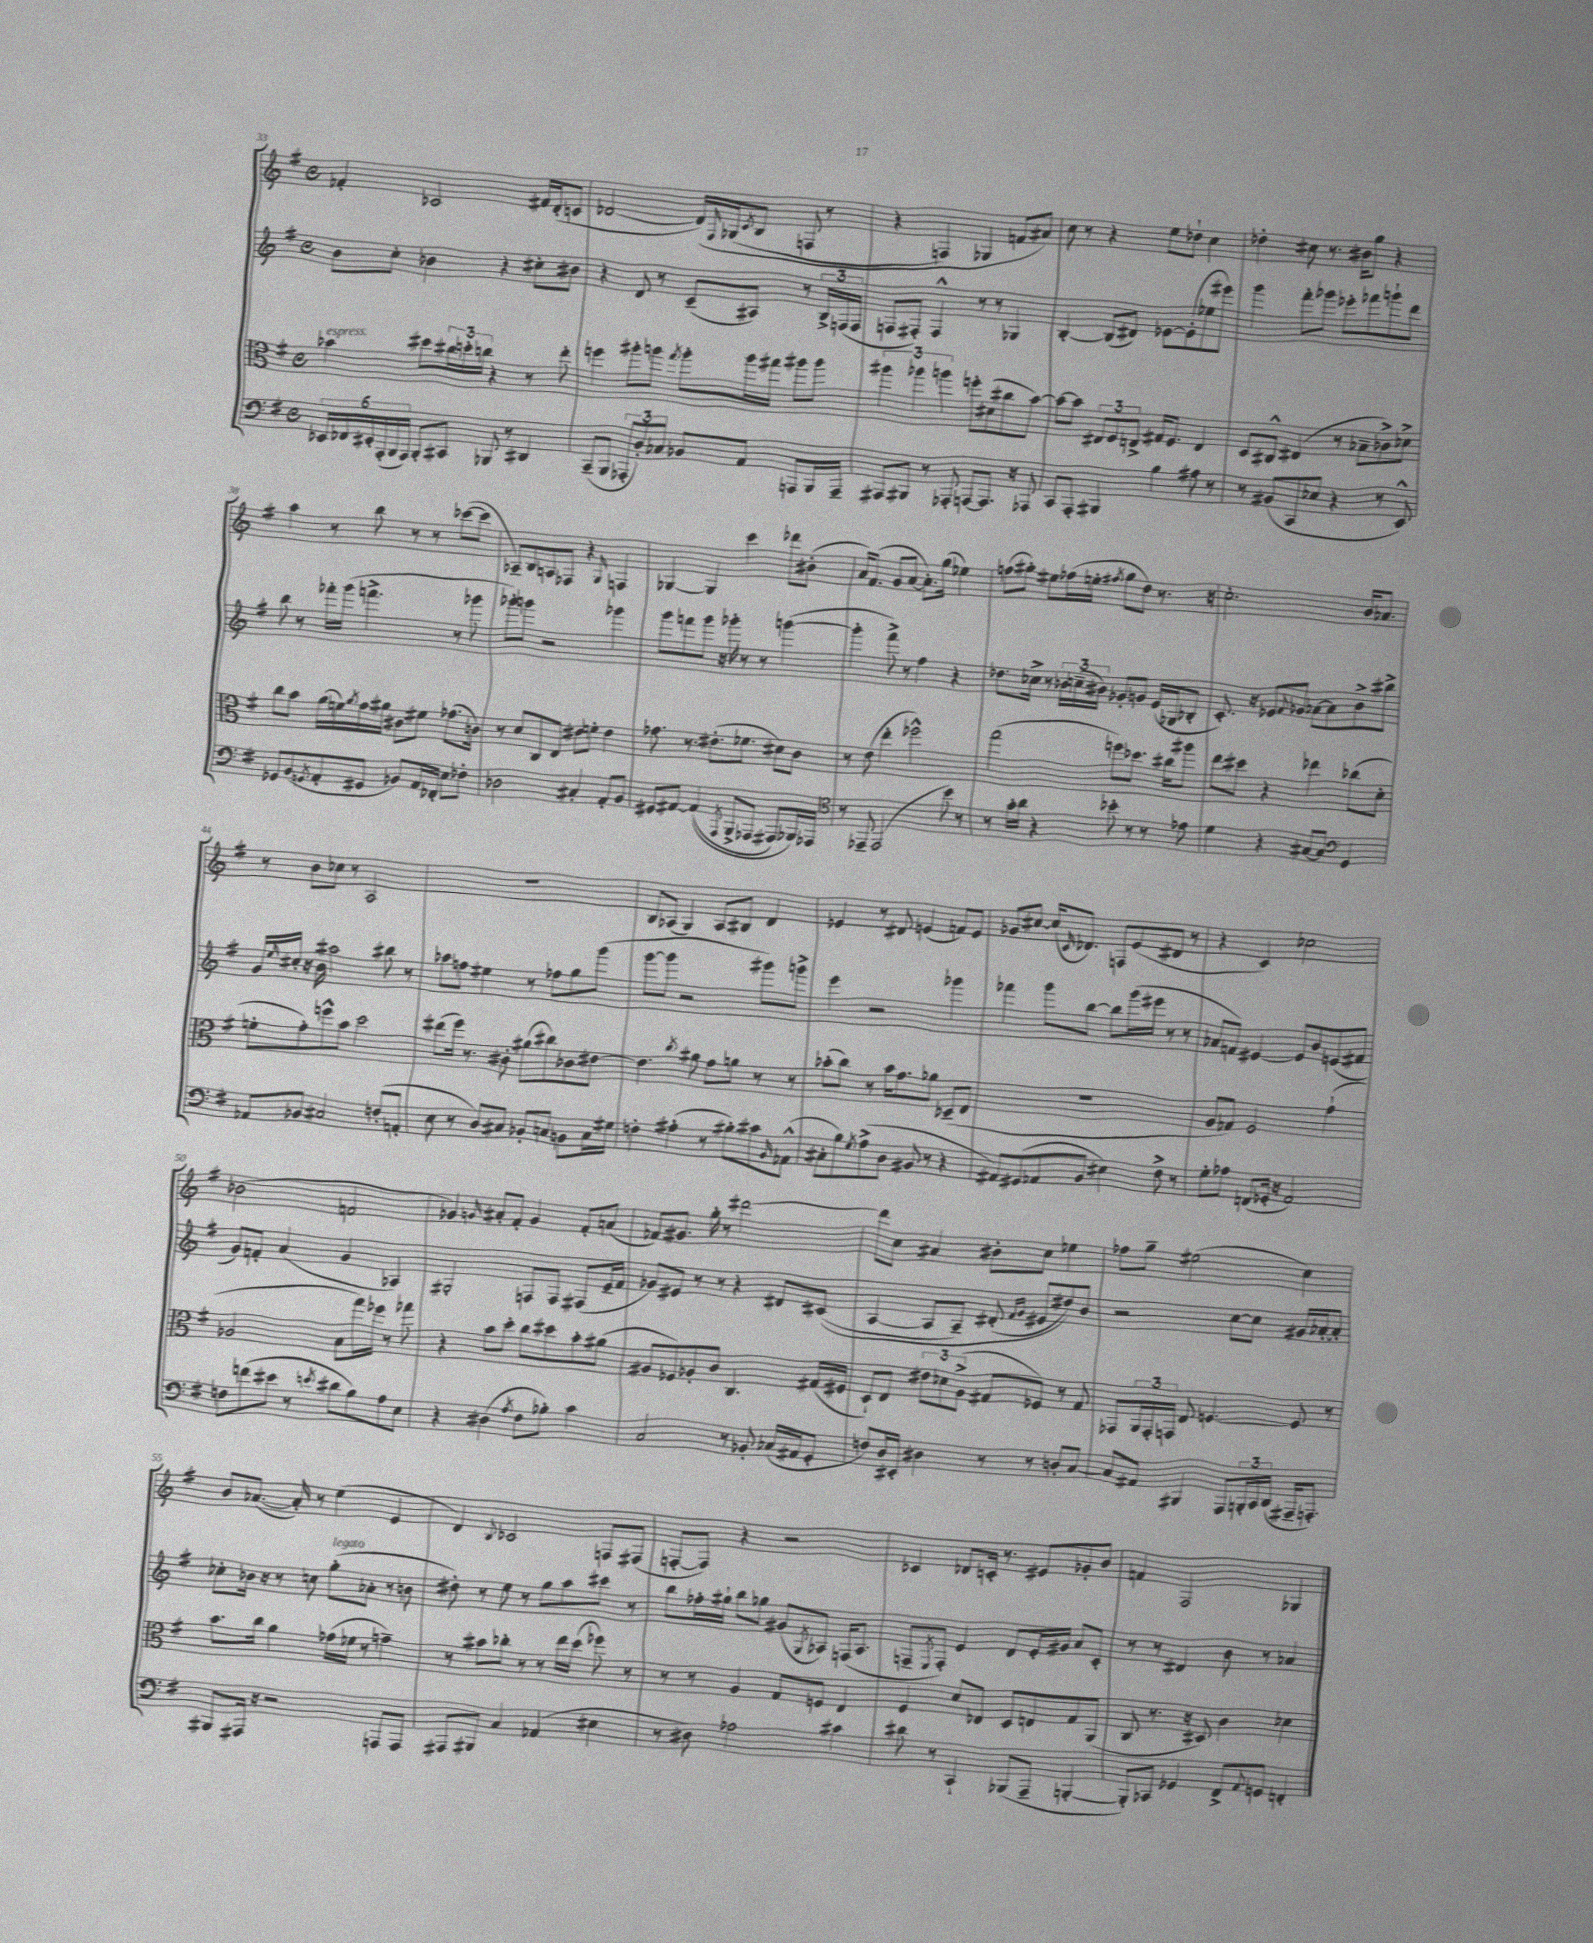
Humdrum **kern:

**kern	**kern	**kern	**kern
*staff4	*staff3	*staff2	*staff1
*clefF4	*clefC3	*clefG2	*clefG2
*k[f#]	*k[f#]	*k[f#]	*k[f#]
*M4/4	*M4/4	*M4/4	*M4/4
*met(c)	*met(c)	*met(c)	*met(c)
24EE-	4b-	8b	4f-'
24FF-	.	.	.
24EE#'	.	.	.
(24AAA'	.	8cc'	.
24BBB	.	.	.
24AAA)	.	.	.
8BBB'	8dd#	4b-	2c-
8CC#	24cc#	.	.
.	24dd'	.	.
.	24cc	.	.
8BBB-	4r	4r	.
8r	.	.	.
4DD#	8r	8cc#'	16f#
.	.	.	(16d'
.	8ee'	8b#	8c
=	=	=	=
(8CC~	4ff	4r	[2d-
8BBB	.	.	.
12AAA-'	8aa#'	8d	.
12D')	.	.	.
.	8aa	8r	.
12C-	.	.	.
.	8qgg	.	.
8BB-	8aa'	(8c~	&(16d-])
.	.	.	16qqF#
.	.	.	(16G-
.	.	.	8qc
8AA	16aa	8A#)	8B
.	16gg#	.	.
8AAA	8aa#	8r	8F
16BBB	8aa#	24B^	8r
.	.	(24F	.
16AAA~	.	.	.
.	.	24F	.
=	=	=	=
8AAA#	6aa#	8F	4r
8BBB#	.	8F#')	.
.	6aa-	.	.
8r	.	4F#^^	4F)
.	6aa	.	.
8AAA-'	.	.	.
[8AAA	8ff'	8r	4G-
8.AAA]	(8d#	8r	.
.	8cc#	4G-	8f
16r	.	.	.
8AAA-	[8b)	.	8a#&)
=	=	=	=
8CC	8b_	[4B'	8cc
8AAA'	8b]	.	8r
4BBB#	12E#	(8B]	4r
.	12F#	.	.
.	.	8d#)	.
.	12E^	.	.
4B	16G#	[8e-	8ee
.	8.F#	.	.
.	.	(8e-']	8dd-`
8A#	4E	8ee-	4cc
8r	.	8eee#)	.
=	=	=	=
8r	8D	4ggg	4dd-'
(8BB#	8C#^^	.	.
8CC	(4E#	8fff#'	8cc#
8E-	.	8ggg-	8.r
4r	8r	8eee-'	.
.	.	.	16b#
.	8B-~	8fff-	8gg
8r	8c-^)	8ggg`	4r
8EE^^)	8d-^	8ddd	.
=	=	=	=
8GG-	8cc	8bb	4aa
(8BB	8b	8r	.
8qGG	.	.	.
8AA'	(16a	16fff-'	8r
.	16f)	(16ggg	.
.	8qa	.	.
8GG#	16g	4.fff^	8bb
.	16a#	.	.
8BB-)	8c#	.	8r
16AA	8f#	.	8r
16FF-'	.	.	.
8E	(8.g-	8r	([8ccc-
8F-'	.	8ggg-	8ccc-]
.	16c)	.	.
=	=	=	=
2D-	8r	8ggg-')	8A-~)
.	8d	8ggg	8B
.	8C	2r	8A
.	8E	.	8F-
4C#'	8e#	.	4r
.	8f'	.	.
.	.	.	16qqG
8AA'	4e#	4ggg-	4F
8BB	.	.	.
=	=	=	=
8GG#	8.g-	8ggg	[4G-
[8AA#	.	8fff	.
.	8.r	.	.
&((4AA#]	.	8ggg	4G-]
.	(8.e#'	16r	.
.	.	16ggg-'	.
8qAAA	.	.	.
8BBB^	.	8r	4ccc
.	8.f-	.	.
8AAA-	.	8r	.
8AAA#)	8d#)	([4ggg	8ddd-
16BBB-&)	8c	.	(8b#'
16AAA-	.	.	.
=	=	=	=
*clefC4	*	*	*
8r	8r	4ggg']	16a)
.	.	.	(8.f#
8EE-~	(8e	.	.
(2EE-	4ee'	8fff#^)	8g
.	.	8r	[8a
.	2ff-^^)	4ff#	8.a'])
.	.	.	(16gg
8b)	.	4r	4ee-)
8r	.	.	.
=	=	=	=
8r	(2gg	8.dd-	(8ff
16g'	.	.	8gg#')
16a	.	16cc-^	.
4r	.	8r	8ee#
.	.	24b-	(16ff-
.	.	(24cc~	.
.	.	.	16ee'
.	.	24b#)	.
.	.	.	8qff#
8b-'	8ff)	8g-'	8gg#
8r	8.dd-	8g	8dd)
8r	.	(16e	8.r
.	16cc#	16G-	.
8e-	8aa#	8B-'	.
.	.	.	16r
=	=	=	=
4d	8ee	8.c')	2.cc'
.	8dd#	.	.
.	.	16r	.
4r	4r	8e-	.
.	.	8qqf#	.
.	.	8g-	.
[8G#	4ee-	[8a-	.
8G#]	.	8a-]	.
*clefF4	*	*	*
4GG	(8cc-	8b^	16b
.	.	.	8.a-
.	8d'	8bb#^	.
=	=	=	=
8AA-	8f'	16g	8r
.	.	16qqee	.
.	.	16cc#'	.
8BB-	8g')	16r	8b
.	.	16b	.
2C#	8ff^^	2aa#	8cc-
.	8b	.	8r
.	2dd	.	2A
(8F'	.	8bb#	.
8AA'	.	8r	.
=	=	=	=
8E	(8ee#	8aa-	1r
8r	16ff#)	8ff	.
.	8.r	.	.
8D)	.	4ee#	.
8C#	8c#'	.	.
8BB-'	(8a#	8r	.
8C	8cc#)	8ff-	.
8BB	8c-	8gg	.
16C	[8e#	(8ggg	.
16G#	.	.	.
=	=	=	=
4F'	4.e#]	[8ggg	8B
.	.	8ggg]	(8A-
(4A#'	.	2r	4G)
.	8qcc	.	.
.	8a#	.	.
8r	8g	.	8A-
8B#')	8a	.	8B#
8c#	8r	8ggg#)	4d
16qqBB	.	.	.
(8AA-^^	8r	8ggg^	.
=	=	=	=
8C#'	(8b-'	4eee	4e-
8B)	8cc)	.	.
8qG	.	.	.
(8A^	8r	2r	8r
8D	16b-	.	8d#
.	8.g	.	.
8BB#	.	.	(4e
8r	8a-	.	.
4r	(8D-~	4ggg-	8f)
.	8E	.	8e
=	=	=	=
8AA#)	1r	4fff-	8g-
(8GG#	.	.	[8cc#
8AA-	.	8ggg	(16cc#]
.	.	.	16qqc
.	.	.	8.d-)
8BB	.	[8bb	.
4E#)	.	8bb]	8F
.	.	(16ggg	(8e
.	.	16eee#	.
8F#^	.	8r	8d#
8r	.	8r	8r
=	=	=	=
8G'	8A	8a-	4r
8A-	8G-)	8f)	.
(8FF	2F#	[4e#	4c)
16GG-'	.	.	.
16r	.	.	.
2AA)	.	8e#]	2cc-
.	.	8b	.
.	(4g`	(8e	.
.	.	8f#	.
=	=	=	=
8F	2A-	8g)	(2b-
(8f	.	8f'	.
8e#	.	(4a	.
8r	.	.	.
8qe	.	.	.
8d#	8B	4g	2f
8B)	16gg)	.	.
.	16ff-	.	.
8A	8r	4A-)	.
8E	8gg-	.	.
=	=	=	=
4r	4r	2G#'	4g-)
.	.	.	16qqg
(4D#	8b	.	8a#'
.	8dd'	.	8f#'
8qA	.	.	.
8F#	8cc	8F	4g
8B-')	8dd#	8F	.
4c	8b'	(8F#	8f#'
.	(8a#	16e~	(8a
.	.	16f#	.
=	=	=	=
2C	8A#	8g-)	8f-)
.	8F-)	8e#	8.g#
.	8A-'	8r	.
.	.	.	16gg'
.	8c	8r	8r
8r	4.C	4r	[2ddd#
8BB-'	.	.	.
(16C-	.	8d#	.
16AA#	.	.	.
8GG'	(16G#	&((8c#	.
.	16F#	.	.
=	=	=	=
8F)	8D`)	[4A	8ddd#]
16D	8E	.	8cc
16EE#'	.	.	.
4D#	12e#	8A]	4a#
.	12d-	.	.
.	.	8A~)	.
.	(12A^	.	.
8r	8G#	(8d#'	8b#'
.	.	16qqf#	.
.	.	16qqg	.
8r	8F-)	8e#	8cc
8D'	8r	8dd#)&)	4ee-
[8C	8G#	8b	.
=	=	=	=
8C]	8GG-	2r	8ff-
8AA#	24AA	.	8gg~
.	24GG-'	.	.
.	24GG	.	.
4BBB#	8E	.	(2ee#
.	[4.F	.	.
8AAA	.	[8cc	.
24BBB'	.	8cc]	.
24CC	.	.	.
(24DD	.	.	.
16AAA#~	8F]	16g#	4cc)
8.AAA')	.	[16a-'	.
.	8r	8a-']	.
=	=	=	=
8BBB#	8.b	8cc-'	8b
16AAA#	.	16b-	([8.a-
16r	16cc	16r	.
2r	4a	8r	.
.	.	.	16a-'])
.	.	8cc	8r
.	(16g-	(8gg'	(4ee
.	16f-	.	.
.	8r	8a-'	.
8AAA	4g~)	8r	4e
8AAA	.	8b	.
=	=	=	=
8AAA#	8r	8dd#')	4d)
8BBB#	8b#	8r	.
.	.	.	8qqB
4C	8cc-'	8ee	2c-
.	8r	8r	.
(4AA-	8r	8gg	.
.	16ee	8aa	.
.	(16dd	.	.
4E#	8ff-)	8ccc#	8F
.	8r	8r	(8F#
=	=	=	=
8r	8r	8bb	[8F'
8D#)	8r	16ff-'	8F])
.	.	16gg#`	.
2A-	4A	8bb	4r
.	.	8gg-	.
.	8G	(8g#	2r
.	.	8qG	.
.	8F	8A-)	.
4c#	4E	(16F	.
.	.	8.A-	.
=	=	=	=
8d#	4F#	8F~	4c-
.	.	8qE	.
8r	.	8F')	.
4CC`	8d	4e	8d-
.	8E-	.	16c'
.	.	.	8.r
(8BBB-	8D	8d	.
8AAA~	8E	16e'	8e#
.	.	16g#	.
[4BBB'	8G	8a	8g-'
.	(8AA	8c'	8b
=	=	=	=
8BBB'])	8C	8r	4f
8CC-	8.r	8r	.
4GG-	.	4d#	2F#
.	16r	.	.
.	8D#)	.	.
8FF#^	4c	8b	.
8qqAA	.	.	.
8GG	.	8r	.
4FF'	4d-	4a-	4G-
==	==	==	==
*-	*-	*-	*-
